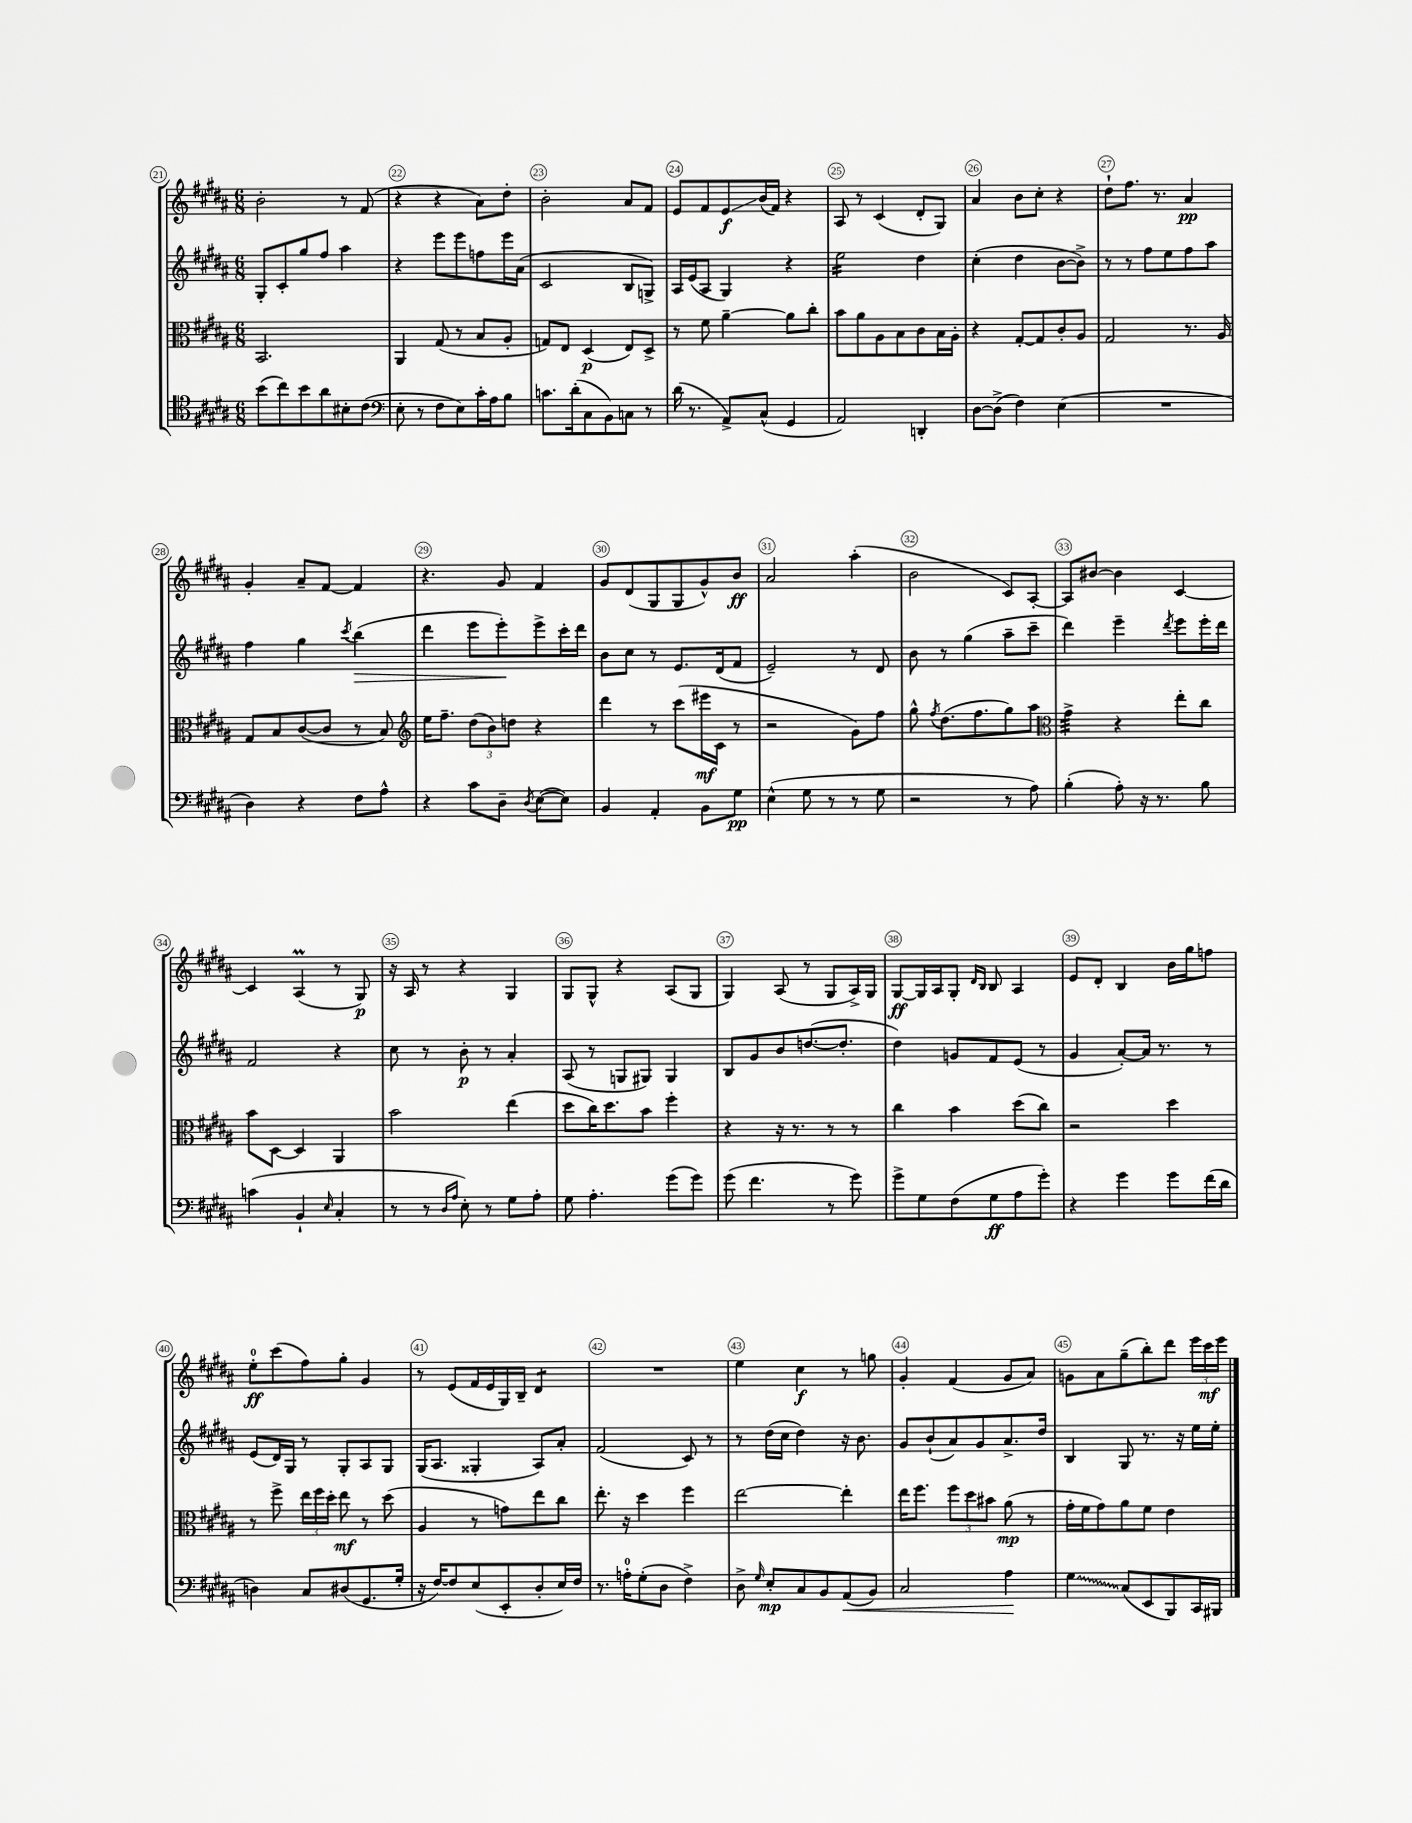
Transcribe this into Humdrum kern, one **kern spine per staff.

**kern	**kern	**kern	**kern
*staff4	*staff3	*staff2	*staff1
*clefC4	*clefC3	*clefG2	*clefG2
*k[f#c#g#d#a#]	*k[f#c#g#d#a#]	*k[f#c#g#d#a#]	*k[f#c#g#d#a#]
*M6/8	*M6/8	*M6/8	*M6/8
(8b\L	2.BB/	8G#'/L	2b'\
8cc#\)	.	8c#'/	.
8b\	.	8gg#/	.
8a#\	.	8ff#/J	.
8B#'\	.	4aa#\	8r
(8c#\J	.	.	(8f#/
=	=	=	=
*clefF4	*	*	*
8E'\	4AA#/	4r	4r
8r	.	.	.
8F#\L	(8G#/	8eee\L	4r
8E\)	8r	8eee\	.
16c#'\L	8B/L	8ff\	8a#\L)
16A#\J	.	.	.
8B\J	8A#'/J	16eee\L	8dd#'\J
.	.	(16a#\JJ	.
=	=	=	=
8.c\L	8G/L)	2c#/	2b'\
.	8E/J	.	.
(16d#'\k	.	.	.
8C#\	(4D#/	.	.
8BB\)	.	.	.
8C\J	8E/L)	8B/L	8a#/L
8r	8D#^/J	8G^/J)	8f#/J
=	=	=	=
(16d#\	8r	16A#/LL	8e/L
8.r	.	(16e/J	.
.	8f#\	8A#/J	8f#/
8AA#^/L)	[4a#~\	4G#/)	8e/
(8C#^^/J	.	.	(16b/L
.	.	.	16f#/JJ)
4GG#/	8a#\]L	4r	4r
.	8cc#'\J	.	.
=	=	=	=
2AA#/)	8b\L	2ee\	8A#/
.	8a#\	.	8r
.	8A#\	.	(4c#/
.	8B\	.	.
4DD'/	8c#\	4dd#\	8d#'/L
.	16B\L	.	8G#/J)
.	16A#'\JJ	.	.
=	=	=	=
[8D#\L	4r	(4cc#'\	4a#/
(8D#^\]J	.	.	.
4F#\)	[8G#'/L	4dd#\	8b\L
.	8G#/]	.	8cc#'\J
(4E\	8c#'/	[8b\L	4r
.	8A#/J	8b^\]J)	.
=	=	=	=
2.r	2G#/	8r	8dd#`\L
.	.	8r	8.ff#\J
.	.	8ff#\L	.
.	.	.	8.r
.	.	8ee\	.
.	8.r	8ff#\	4a#/
.	.	8aa#\J	.
.	16A#/	.	.
=	=	=	=
4D#\)	8G#/L	4ff#\	4g#'/
.	8B/	.	.
4r	([8c#/	4gg#\	8a#~/L
.	8c#/]J	.	[8f#/J
.	.	8qccc#/	.
8F#\L	8r	(4bb\	4f#/]
8A#^^\J	8B/)	.	.
=	=	=	=
*	*clefG2	*	*
4r	16ee\LK	4ddd#\	4.r
.	8.ff#~\J	.	.
8c#\L	(12dd#\L	8eee\L	.
.	12b\)	.	.
8D#~\J	.	8eee'\)	8g#/
.	12dd\J	.	.
8qD#/	.	.	.
([8E\L	4r	8eee^\	4f#/
8E\]J)	.	16ccc#'\L	.
.	.	16ddd#\JJ	.
=	=	=	=
4BB/	4ddd#\	8b\L	8g#/L
.	.	8cc#\J	(8d#/
4AA#'/	8r	8r	8G#/
.	(8ccc#\L	8.e/L	8G#/
8BB\L	16eee#\L	.	8g#^^/)
.	16c#\JJ	(16d#/k	.
8G#\J	8r	8f#/J	8b/J
=	=	=	=
(4E^^\	2r	2e~/)	2a#/
8G#\	.	.	.
8r	.	.	.
8r	8g#\L)	8r	(4aa#'\
8G#\	8ff#\J	8d#/	.
=	=	=	=
2r	8gg#^^\	8b\	2b\
.	8qff#/	.	.
.	(8.dd#\L	8r	.
.	.	(4gg#\	.
.	8.ff#\	.	.
8r	8gg#\)	8aa#~\L	8c#/L)
8A#\)	8aa#\J	8ccc#~\J	[8A#'/J
=	=	=	=
*	*clefC3	*	*
(4B'\	4g#^\	4ddd#\)	8A#/]L
.	.	.	[8b#/J
8A#'\)	4r	4eee~\	4b#\]
16r	.	.	.
8.r	.	.	.
.	.	8qddd#/	.
.	8ee'\L	8eee\L	[4c#/
8B\	8cc#\J	16eee'\L	.
.	.	16ddd#\JJ	.
=	=	=	=
(4c\	8b\L	2f#/	4c#/]
.	[8D#\J	.	.
4BB`/	4D#/]	.	(4A#/
16qqE/	.	.	.
4C#'/	4AA#/	4r	8r
.	.	.	8G#/)
=	=	=	=
8r	2b\	8cc#\	16r
.	.	.	16A#/
8r	.	8r	8r
16qqD#/LL	.	.	.
16qqA#/JJ	.	.	.
8E'\)	.	8b'\	4r
8r	.	8r	.
8G#\L	(4ee\	4a#'/	4G#/
8A#'\J	.	.	.
=	=	=	=
8G#\	8dd#\L	(8A#/	8G#/L
4.A#'\	16cc#\K)	8r	8G#^^/J
.	8.dd#\	.	.
.	.	8G/L	4r
.	8b\J	8G#/J)	.
(8g#\L	4ff#'\	4G#/	(8A#/L
8g#\J)	.	.	8G#/J
=	=	=	=
(8g#\	4r	8B/L	4G#/)
4.f#\	.	8g#/	.
.	16r	8b/	(8A#/
.	8.r	.	.
.	.	([8.dd/	8r
8r	8r	.	8G#/L
.	.	8.dd'/]J	.
8g#\)	8r	.	16A#^/L)
.	.	.	16G#/JJ
=	=	=	=
8g#^\L	4cc#\	4dd#\)	[8G#/L
8G#\	.	.	16G#/]L
.	.	.	16A#/J
(8F#\	4b\	8g/L	8G#'/J
.	.	.	16qqd#/LL
.	.	.	16qqB/JJ
8G#\	.	8f#/	8B/
8A#\	(8dd#\L	(8e/J	4A#/
8g#'\J)	8cc#\J)	8r	.
=	=	=	=
4r	2r	4g#/	8e/L
.	.	.	8d#'/J
4g#\	.	[8a#'/L)	4B/
.	.	16a#/]Jk	.
.	.	8.r	.
8g#\L	4dd#\	.	16b\LL
.	.	.	16gg#\J
(16f#\L	.	8r	8ff\J
16d#\JJ	.	.	.
=	=	=	=
4D\)	8r	(8e/L	8ee'\L
.	8ff#^\	16d#/L)	(8ccc#\
.	.	16G#/JJ	.
8C#/L	24ee\LL	8r	8ff#\)
.	24ff#\	.	.
.	24dd#'\JJ	.	.
(8D#/	8ee\	8G#'/L	8gg#'\J
8.GG#/	8r	8A#/	4g#/
.	(8dd#\	8G#/J	.
16G#'/Jk	.	.	.
=	=	=	=
16r	4A#/	(16G#/LK	8r
[16F#/LK)	.	8.A#/J	.
8F#/]	.	.	(8e/L
(8E/	8r	4G##'/	16f#/L
.	.	.	16e/
8EE'/	8g\L)	.	16G#/)
.	.	.	16B~/JJ
8D#'/	8ee\	8A#/L)	4d#/
16E/L)	8cc#\J	8a#'/J	.
16F#/JJ	.	.	.
=	=	=	=
8.r	8.ee'\	(2f#/	2.r
16A'\LK	16r	.	.
(8G#'\	4dd#\	.	.
8D#\J	.	.	.
4F#^\)	4ff#\	8c#/)	.
.	.	8r	.
=	=	=	=
8D#^\	[2ee\	8r	4ee\
16qqG#/	.	.	.
8E'/L	.	(16dd#\LL	.
.	.	16cc#\JJ	.
8C#/	.	4dd#\)	4cc#\
8BB/	.	.	.
(8AA#/	4ee'\]	16r	8r
.	.	8.b\	.
8BB/J)	.	.	8gg\
=	=	=	=
2C#/	16ee\LK	8g#/L	4g#'/
.	8.ff#\J	.	.
.	.	(8b`/	.
.	12ff#\L	8a#/)	(4f#/
.	12dd#\	.	.
.	.	8g#/	.
.	12b#\J	.	.
4A#\	(8a#\	8.a#^/	8g#/L
.	8r	.	8a#/J)
.	.	16dd#/Jk	.
=	=	=	=
4G#\	16g#'\LL	4B/	8g\L
.	16f#\J	.	.
.	8g#\)	.	8a#\
(8C#/L	8a#\	8G#/	(8gg#~\
8EE/	8f#\J	8.r	8bb'\)
8BBB/)	4e\	.	8ddd#\J
.	.	16r	.
16CC#/L	.	16ee\LL	24eee\LL
.	.	.	24ccc#\
16BBB#/JJ	.	16ee'\JJ	.
.	.	.	24eee\JJ
==	==	==	==
*-	*-	*-	*-
